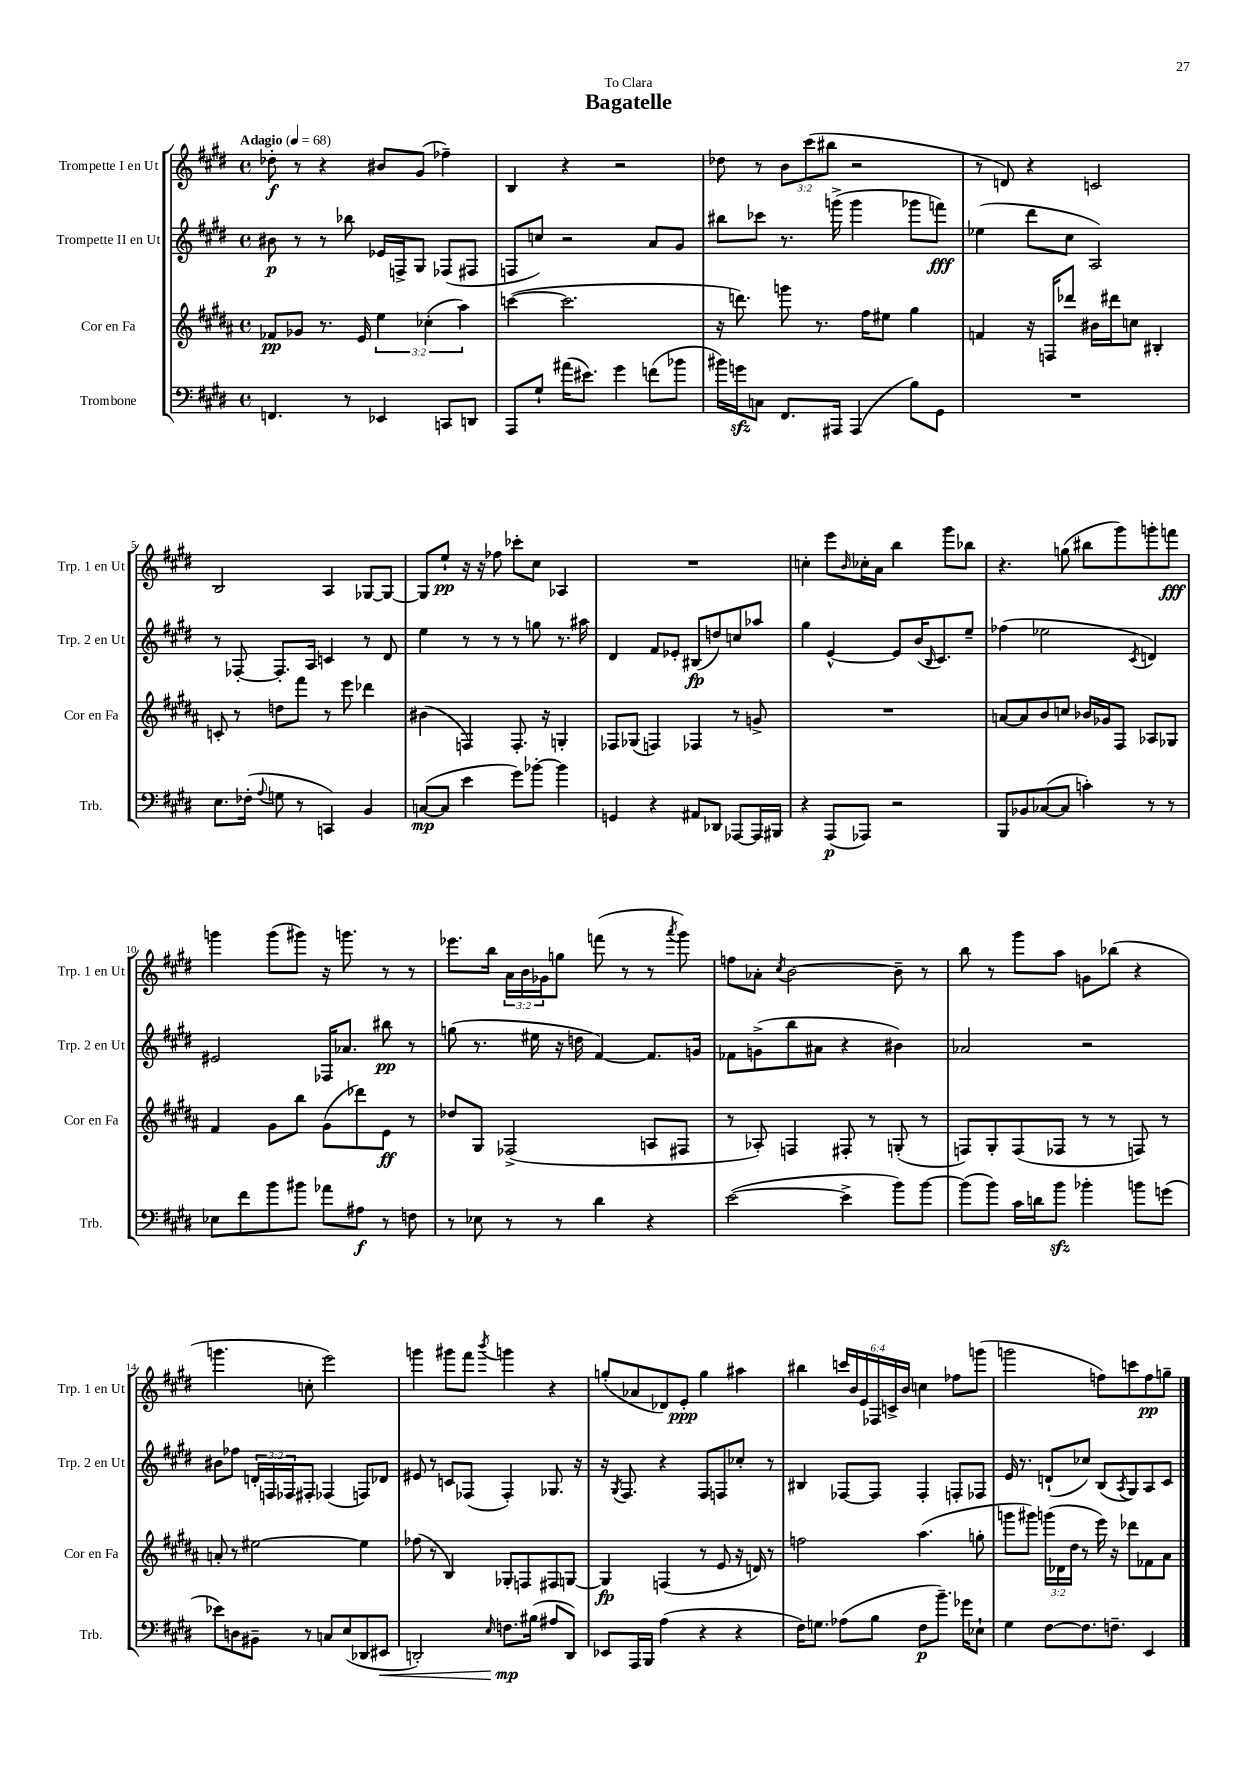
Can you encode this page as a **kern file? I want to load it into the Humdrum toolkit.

**kern	**kern	**kern	**kern
*staff4	*staff3	*staff2	*staff1
*clefF4	*clefG2	*clefG2	*clefG2
*k[f#c#g#d#]	*k[f#c#g#d#a#]	*k[f#c#g#d#]	*k[f#c#g#d#]
*M4/4	*M4/4	*M4/4	*M4/4
*met(c)	*met(c)	*met(c)	*met(c)
*MM68	*MM68	*MM68	*MM68
4.FF	8f-	8b#	8dd-'
.	8g-	8r	8r
.	8.r	8r	4r
8r	.	8bb-	.
.	16e	.	.
4EE-	6ee	16e-	8b#
.	.	16F^	.
.	.	8G#	(8g#
.	(6cc-'	.	.
8CC	.	(8F-	4ff-~)
.	6aa#)	.	.
8DD	.	8F#	.
=	=	=	=
8AAA	([4ccc	8F	4B
8G#`	.	8cc)	.
(16a#	2.ccc]	2r	4r
8.e#)	.	.	.
4g#	.	.	2r
(8f	.	8a	.
8b-	.	8g#	.
=	=	=	=
16b#)	16r	8bb#	8dd-
16g	8.ddd)	.	.
8C	.	8ccc-	8r
8.FF#	8ggg	8.r	12b
.	.	.	(12ccc#
.	8.r	.	.
.	.	.	12bb#
16AAA#	.	(16ggg^	.
(4AAA#	.	4ggg	2r
.	16ff#	.	.
.	8ee#	.	.
8B)	4gg#	8ggg-	.
8GG#	.	8fff)	.
=	=	=	=
1r	4f	(4ee-	8r
.	.	.	8d)
.	16r	8ddd#	4r
.	16F	.	.
.	8ddd-	8cc#	.
.	16b#	2A)	2c
.	16ddd#	.	.
.	8cc	.	.
.	4B#'	.	.
=	=	=	=
8.E	8c'	8r	2B
.	8r	[8F-'	.
(16F-'	.	.	.
8qqA	.	.	.
8G	8dd	8.F-']	.
8r	8fff#	.	.
.	.	16A	.
4CC)	8r	4c	4A
.	8eee	.	.
4BB	4ddd-	8r	[8G-
.	.	8d#	8G-_
=	=	=	=
([8C	(4b#	4ee	8G-]
8C]	.	.	8ee`
4e	4F)	8r	16r
.	.	.	16r
.	.	8r	8ff-
8g#)	8.F'	8r	8ccc-'
[8b-'	.	8gg	8cc#
.	16r	.	.
4b-]	4G'	8.r	4A-
.	.	16aa#	.
=	=	=	=
4GG	8F-	4d#	1r
.	(8G-	.	.
4r	4F)	8f#	.
.	.	8e-'	.
8AA#	4F-	(8B#	.
8DD-	.	8dd)	.
[8AAA-	8r	8cc	.
16AAA-]	8g^	8aa-	.
16BBB#	.	.	.
=	=	=	=
4r	1r	4gg#	4cc'
(8AAA	.	[4e^^	8eee
.	.	.	16qqb
8AAA-)	.	.	16cc-'
.	.	.	16a
2r	.	8e]	4bb
.	.	(16b	.
.	.	16qqB	.
.	.	8.c#)	.
.	.	.	8ggg#
.	.	8ee~	8bb-
=	=	=	=
8BBB	[8a	(4ff-	4.r
8BB-	8a]	.	.
([8C-	8b	2ee-	.
8C-]	8cc	.	(8gg
4c')	16b-	.	8bb#
.	16g-	.	.
.	8F#	.	8ggg#)
.	.	8qc#	.
8r	8A-	4d)	8ggg'
8r	8G-	.	8fff
=	=	=	=
8E-	4f#	2e#	4ggg
8f#	.	.	.
8b	8g#	.	(8ggg
8b#	8bb	.	8ggg#)
8a-	(8g#	16F-	16r
.	.	8.a-	8.ggg
8A#	8ddd-)	.	.
8r	8e	8bb#	8r
8F	8r	8r	8r
=	=	=	=
8r	8dd-	(8gg	8.eee-
8E-	8G#	8.r	.
.	.	.	16bb
8r	(2F-^	.	24a
.	.	.	24b
.	.	16ee#	.
.	.	.	24g-
8r	.	16r	8gg
.	.	16dd	.
4d#	.	[4f#)	(8fff
.	.	.	8r
4r	8A	8.f#]	8r
.	.	.	8qaaa
.	8F#	.	8ggg#)
.	.	16g	.
=	=	=	=
([2e	8r	8f-	8ff
.	8A-')	(8g^	8a-'
.	.	.	8qcc#
.	4F	8bb	[2b
.	.	8a#	.
4e^]	8F#'	4r	.
.	8r	.	.
8b)	(8G'	4b#)	8b~]
[8b	8r	.	8r
=	=	=	=
(8b]	8F)	2a-	8bb
8b)	8G#'	.	8r
16c#	(8F	.	8ggg#
16d	.	.	.
8b	8F-	.	8aa
4b-'	8r	2r	8g
.	8r	.	(8bb-
8b	8F)	.	4r
(8g	8r	.	.
=	=	=	=
8e-)	8a'	8b#	4.ggg
8D	8r	8ff-	.
8BB#~	[2ee#	24d'	.
.	.	24F	.
.	.	24F-	.
8r	.	8F#'	8cc'
8C	.	(4F-	2eee)
(8E	.	.	.
8DD-	4ee#]	8F)	.
8EE#	.	8d-	.
=	=	=	=
2DD')	(8ff-	8e#	4ggg
.	8r	8r	.
.	4B)	8c	8ggg#
.	.	(8F-	8fff#
16qqE	.	.	8qbbb
8.F	8G-'	4F-')	4ggg
.	8F	.	.
(16B#	.	.	.
8A#	8F#	8.G-	4r
8DD)	[8G	.	.
.	.	16r	.
=	=	=	=
8EE-	4G]	16r	(8gg'
.	.	8qG#	.
.	.	8.F#	.
16AAA	.	.	8a-
16BBB	.	.	.
(4A	(4F	4r	8d-)
.	.	.	8e'
4r	8r	8F#	4gg
.	8e	8F	.
4r	16r	8cc-'	4aa#
.	16d)	.	.
.	8r	8r	.
=	=	=	=
16F#)	2ff	4B#	4bb#
8.G	.	.	.
(8A-	.	[8F-	24ccc
.	.	.	24b
.	.	.	24e
8B	.	8F-]	24F-
.	.	.	24c^
.	.	.	24b
8F#	(4.aa#	4F-'	4cc
8.b~)	.	.	.
.	.	8F'	8ff-
16g-	.	.	.
8E-`	8gg'	8F-	(8ggg
=	=	=	=
4G#	8ggg	16e	2ggg
.	.	8.r	.
.	8ggg#)	.	.
[8F#	(24ggg	(8d`	.
.	24d-	.	.
.	24dd#	.	.
8.F#]	8r	8cc-)	.
.	16eee)	(8B	8ff)
8.F~	16r	.	.
.	.	8qA	.
.	8ddd-	8G#)	8ccc
4EE	8f-	8A	8ff
.	8a#	8c#	8gg~
==	==	==	==
*-	*-	*-	*-
